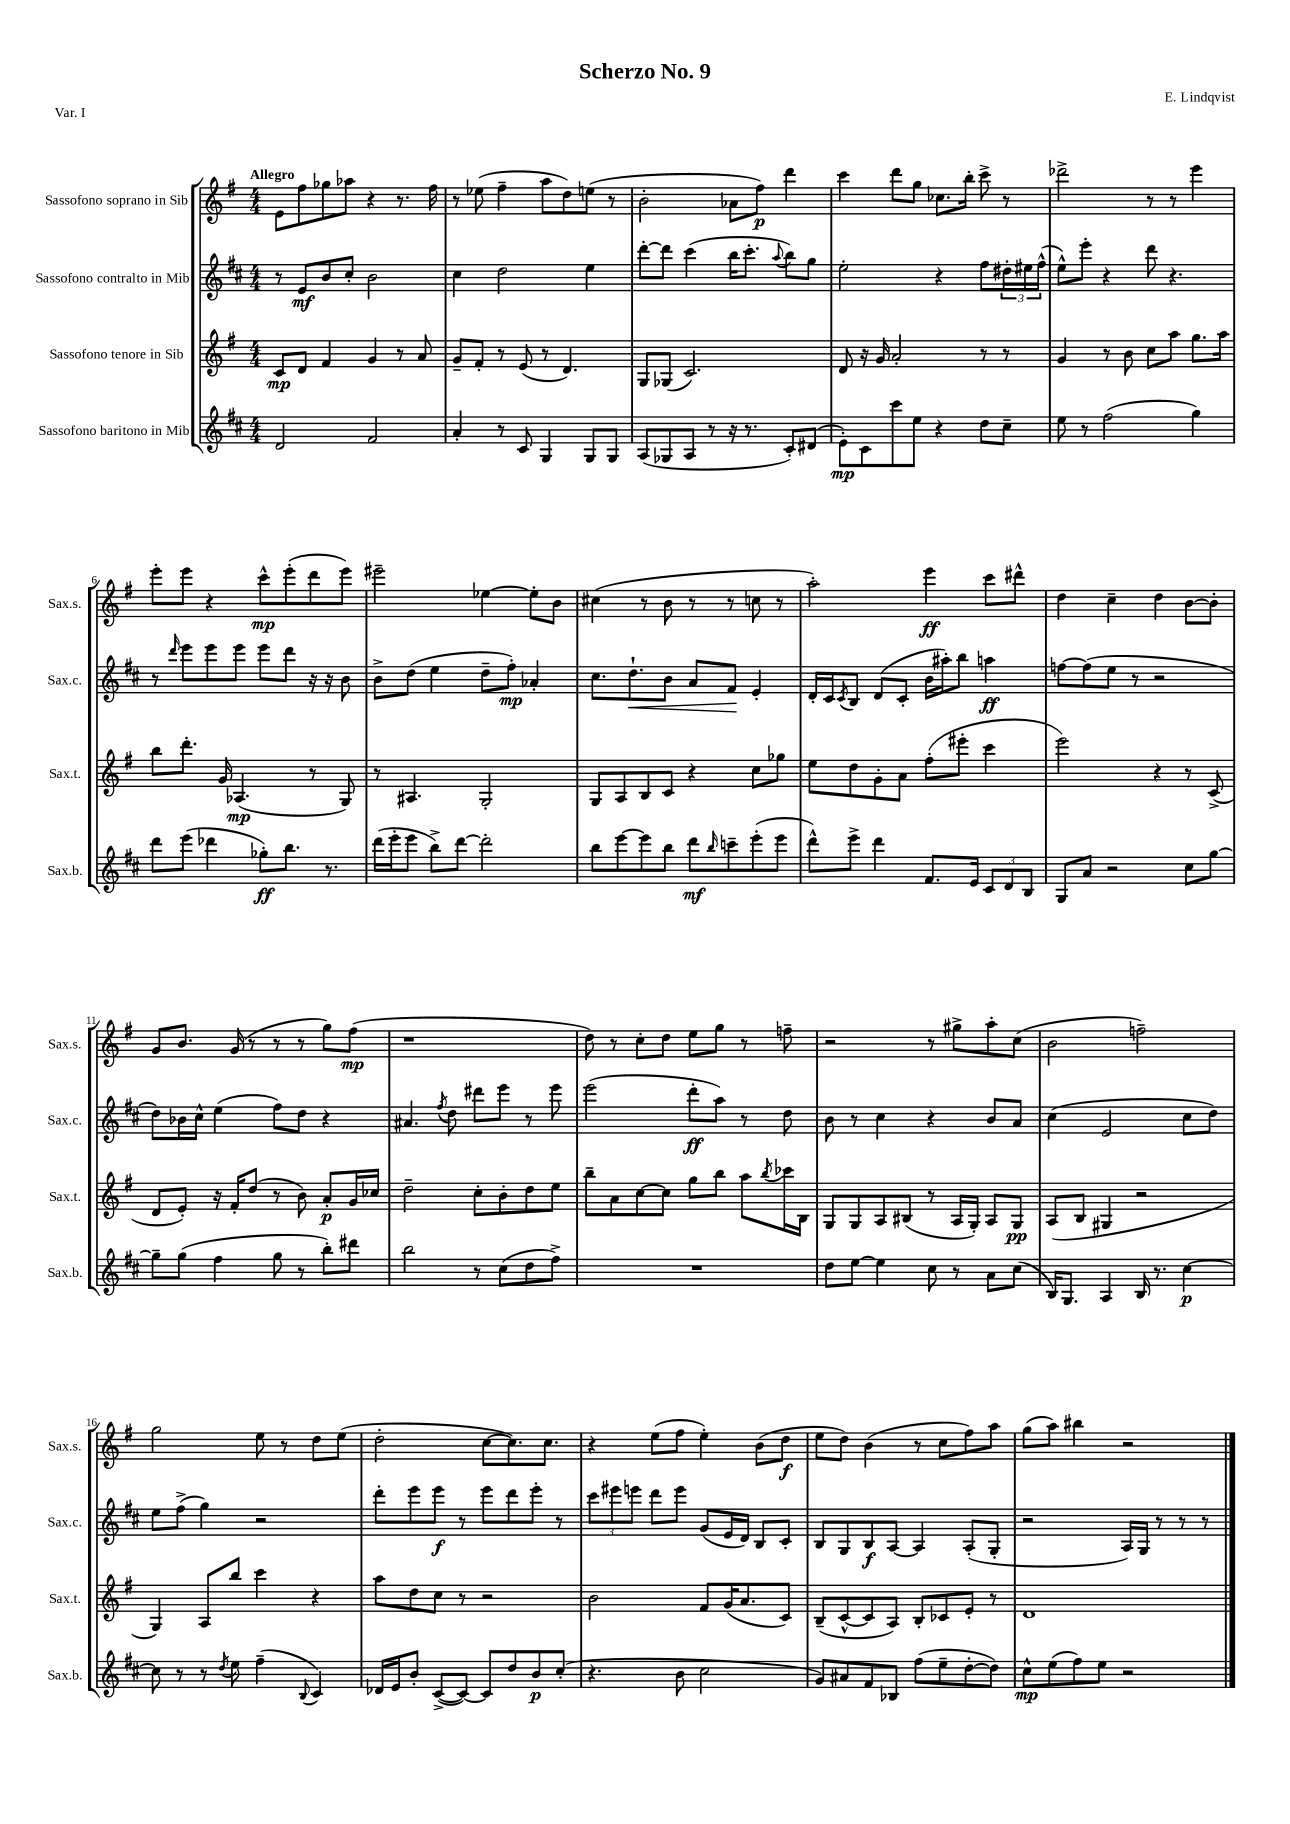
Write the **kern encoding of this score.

**kern	**kern	**kern	**kern
*staff4	*staff3	*staff2	*staff1
*clefG2	*clefG2	*clefG2	*clefG2
*k[f#c#]	*k[f#]	*k[f#c#]	*k[f#]
*M4/4	*M4/4	*M4/4	*M4/4
2d/	8c/L	8r	8e\L
.	8d/J	8e/L	8ff#\
.	4f#/	8b/	8gg-\
.	.	8cc#'/J	8aa-\J
2f#/	4g/	2b\	4r
.	8r	.	8.r
.	8a/	.	.
.	.	.	16ff#\
=	=	=	=
4a'/	8g~/L	4cc#\	8r
.	8f#'/J	.	(8ee-\
8r	8r	2dd\	4ff#~\
8c#/	(8e/	.	.
4G/	8r	.	8aa\L
.	4.d/)	.	8dd\)
8G/L	.	4ee\	(8ee\J
8G/J	.	.	8r
=	=	=	=
(8A/L	8G/L	[8ddd'\L	2b'\
8G-/	(8G-/J	8ddd\]J	.
8A/J	2.c/)	(4ccc#\	.
8r	.	.	.
16r	.	16bb\LK	8a-\L
8.r	.	8.ccc#'\J	.
.	.	.	8ff#\J)
.	.	8qqaa/	.
8c#'/L)	.	8bb\L)	4ddd\
(8d#/J	.	8gg\J	.
=	=	=	=
8e'\L)	8d/	2ee'\	4ccc\
8c#\	16r	.	.
.	16g/	.	.
8ccc#\	2a'/	.	8ddd\L
8ee\J	.	.	8gg\J
4r	.	4r	8.cc-\L
.	.	.	16bb'\Jk
8dd\L	8r	8ff#\L	8ccc^\
8cc#~\J	8r	24dd#'\L	8r
.	.	24ee#\	.
.	.	(24ff#^^\JJ	.
=	=	=	=
8ee\	4g/	8ee^^\L)	2ddd-^\
8r	.	8eee'\J	.
(2ff#\	8r	4r	.
.	8b\	.	.
.	8cc\L	8ddd\	8r
.	8aa\J	4.r	8r
4gg\)	8.gg\L	.	4eee\
.	16aa\Jk	.	.
=	=	=	=
8ddd\L	8bb\L	8r	8eee'\L
.	.	16qqddd/	.
(8eee\J	8.ddd'\J	8eee\L	8eee\J
4ddd-\	.	8eee\	4r
.	16g/	.	.
.	(4.A-/	8eee\J	.
8gg-'\L)	.	8eee\L	8ccc^^\L
8.bb\J	.	8ddd\J	(8eee'\
.	8r	16r	8ddd\
8.r	.	16r	.
.	8G/)	8b\	8eee\J)
=	=	=	=
(16ddd\LL	8r	8b^\L	2eee#~\
16eee'\J	.	.	.
8eee\J	4.A#/	(8dd\J	.
8bb^\L)	.	4ee\	.
[8ddd\J	.	.	.
2ddd'\]	2G'/	8dd~\L	[4ee-\
.	.	8ff#'\J)	.
.	.	4a-'/	8ee-'\]L
.	.	.	8b\J
=	=	=	=
8bb\L	8G/L	8.cc#\L	(4cc#\
[8eee\	8A/	.	.
.	.	8.dd`\	.
8eee\]	8B/	.	8r
8bb\J	8c/J	8b\J	8b\
8ddd\L	4r	8a/L	8r
16qqbb/	.	.	.
8ccc~\	.	8f#/J	8r
(8eee'\	8cc\L	4e'/	8cc\
8eee\J	8gg-\J	.	8r
=	=	=	=
8ddd^^\L)	8ee\L	16d'/LL	2aa'\)
.	.	16c#/J	.
.	.	8qc#/	.
8eee^\J	8dd\	8B/J	.
4ddd\	8g'\	(8d/L	.
.	8a\J	8c#'/J	.
8.f#/L	(8ff#'\L	16b\LL	4eee\
.	.	16aa#'\J)	.
.	8eee#'\J	8bb\J	.
16e/Jk	.	.	.
12c#/L	4ccc\	4aa\	8ccc\L
12d/	.	.	.
.	.	.	8ddd#^^\J
12B/J	.	.	.
=	=	=	=
8G/L	2eee\)	[8ff\L	4dd\
8a/J	.	(8ff\]	.
2r	.	8ee\J	4cc~\
.	.	8r	.
.	4r	2r	4dd\
8cc#\L	8r	.	[8b\L
[8gg\J	(8c^/	.	8b'\]J
=	=	=	=
8gg~\]L	8d/L	8dd\L)	8g/L
(8gg\J	8e'/J)	16b-\L	8.b/J
.	.	16cc#^^\JJ	.
4ff#\	16r	(4ee\	.
.	16f#'/LK	.	(16g/
.	(8dd/J	.	8r
8gg\	8r	8ff#\L)	8r
8r	8b\)	8dd\J	8r
8bb'\L)	8a'/L	4r	8gg\L)
8ddd#\J	16g/L	.	(8ff#\J
.	16cc-/JJ	.	.
=	=	=	=
2bb\	2dd~\	4.a#/	1r
.	.	8qff#/	.
.	.	8dd\	.
8r	8cc'\L	8ddd#\L	.
(8cc#\L	8b'\	8eee\J	.
8dd\	8dd\	8r	.
8ff#^\J)	8ee\J	8eee\	.
=	=	=	=
1r	8bb~\L	(2eee\	8dd\)
.	8a\	.	8r
.	[8cc\	.	8cc'\L
.	8cc\]J	.	8dd\J
.	8gg\L	8ddd'\L	8ee\L
.	8bb\J	8aa\J)	8gg\J
.	8aa\L	8r	8r
.	8qbb/	.	.
.	16ccc-\L	8dd\	8ff~\
.	16B\JJ	.	.
=	=	=	=
8dd\L	8G/L	8b\	2r
[8ee\J	8G/	8r	.
4ee\]	8A/	4cc#\	.
.	(8B#/J	.	.
8cc#\	8r	4r	8r
8r	16A/LL	.	8gg#^\L
.	16G'/JJ)	.	.
8a\L	8A/L	8b/L	8aa'\
(8cc#\J	8G/J	8a/J	(8cc\J
=	=	=	=
16B/LK)	(8A/L	(4cc#\	2b\
8.G/J	.	.	.
.	8B/J	.	.
4A/	4G#/	2e/	.
16B/	2r	.	2ff~\)
8.r	.	.	.
[4cc#\	.	8cc#\L	.
.	.	8dd\J)	.
=	=	=	=
8cc#\]	4G/)	8ee\L	2gg\
8r	.	(8ff#^\J	.
8r	8A/L	4gg\)	.
8qdd/	.	.	.
8ee\	8bb/J	.	.
(4ff#~\	4ccc\	2r	8ee\
.	.	.	8r
8qqB/	.	.	.
4c#/)	4r	.	8dd\L
.	.	.	(8ee\J
=	=	=	=
16d-/LL	8aa\L	8ddd'\L	2dd'\
16e/J	.	.	.
8b'/J	8dd\	8eee\	.
([8c#^/L	8cc\J	8eee\J	.
8c#/_J)	8r	8r	.
8c#/]L	2r	8eee\L	[8cc\L
8dd/	.	8ddd\	8.cc\])
8b/	.	8eee'\J	.
.	.	.	8.cc\J
(8cc#'/J	.	8r	.
=	=	=	=
4.r	2b\	12ccc#\L	4r
.	.	12eee#\	.
.	.	12eee\J	.
.	.	8ddd\L	(8ee\L
8b\	.	8eee\J	8ff#\J
2cc#\	8f#/L	(8g/L	4ee'\)
.	(16g/K	16e/L	.
.	8.a/	16d/JJ)	.
.	.	8B/L	(8b\L
.	8c/J)	8c#'/J	8dd\J
=	=	=	=
8g/L)	(8B~/L	8B/L	8ee\L
8a#/	[8c^^/	8G/	8dd\J)
8f#/	8c/]	8B/	(4b\
8B-/J	8A/J)	[8A/J	.
(8ff#\L	8B'/L	4A/]	8r
8ee~\	8c-/	.	8cc\L
[8dd'\	8e'/J	(8A'/L	8ff#\)
8dd\]J)	8r	8G'/J	8aa\J
=	=	=	=
8cc#^^\L	1d	2r	(8gg\L
(8ee\	.	.	8aa\J)
8ff#\)	.	.	4bb#\
8ee\J	.	.	.
2r	.	16A/LL)	2r
.	.	16G/JJ	.
.	.	8r	.
.	.	8r	.
.	.	8r	.
==	==	==	==
*-	*-	*-	*-
